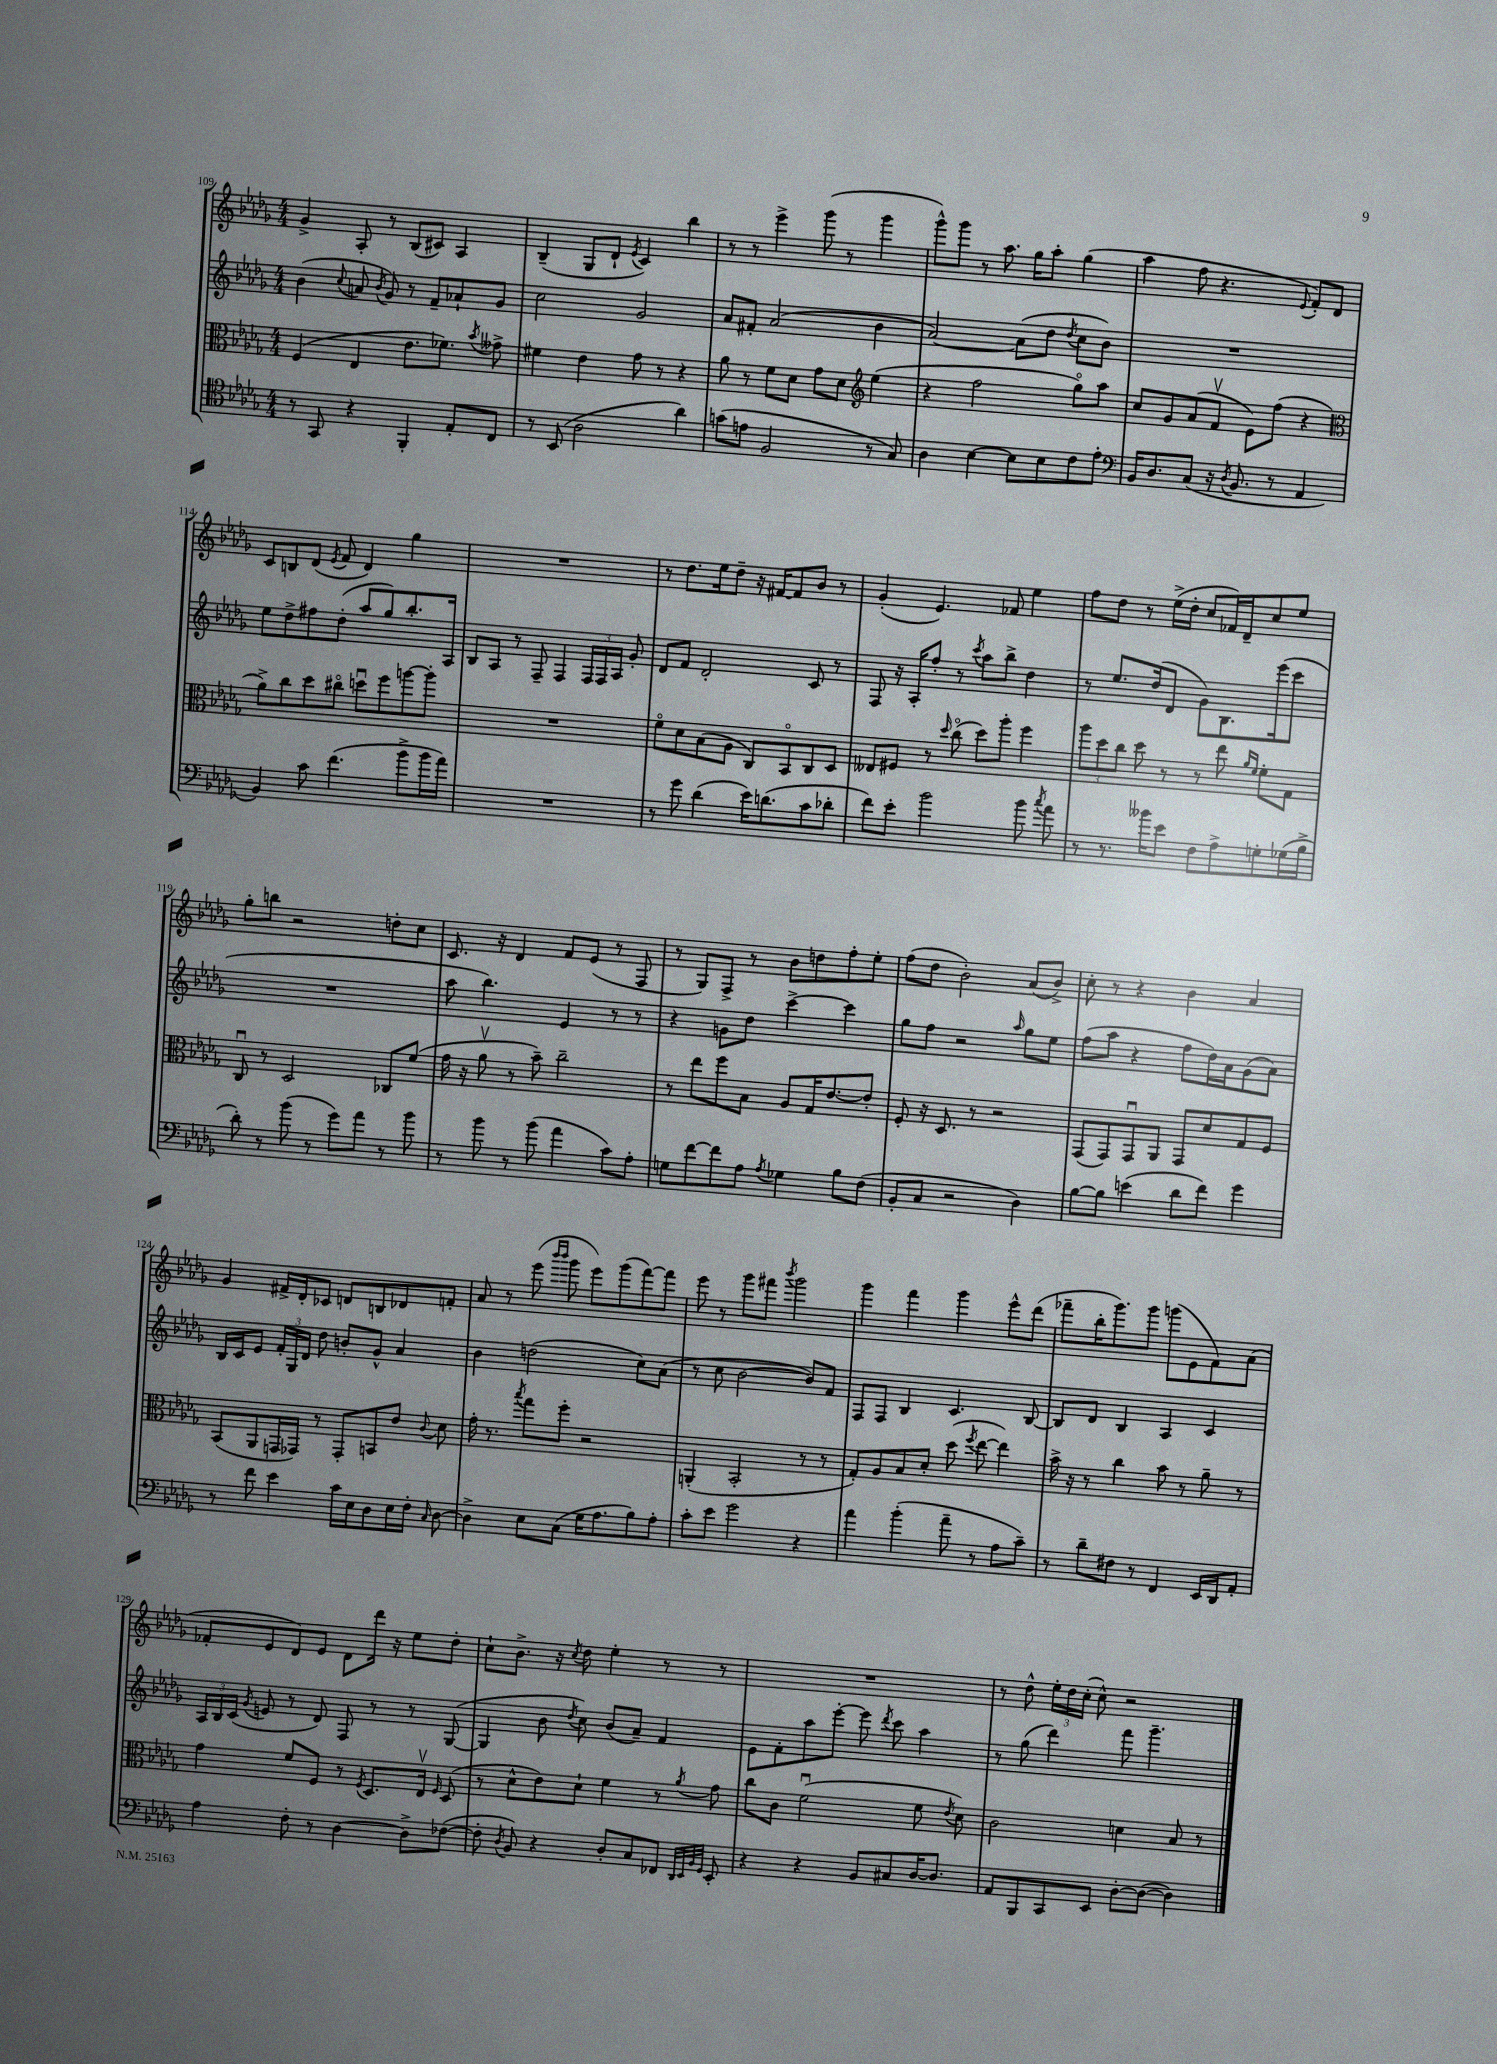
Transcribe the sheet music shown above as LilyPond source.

<<
\new StaffGroup <<
\new Staff = "s0" {
    \clef treble \key des \major \numericTimeSignature \time 4/4
    \autoBeamOff ges'4-> aes8-. r8 bes8[( cis'8]) aes4 |
    bes4--( ges8[ des'8]-! \acciaccatura { ees'8 } c'4) bes''4 |
    r8 r8 ees'''4-> ges'''8( r8 ges'''4 |
    ges'''8[-^) ges'''8] r8 aes''8. ges''16[ aes''8]-. ges''4( |
    aes''4 f''8 r4. \appoggiatura { ees'8 } f'8[-.) des'8] |
    c'8[ b8 des'8]( \acciaccatura { ees'8 } f'8 des'4) ges''4 |
    R1 |
    r8 des''8.[ ees''16 des''8]-- r16 fis'16[~ fis'8 bes'8] r8 |
    ges'4-.( ees'4.) fes'8 ees''4 |
    f''8[ des''8] r8 ees''16[->( des''16]-. c''8[ fes'16) des'16-- c''8 ees''8] |
    ges''8[-. b''8] r2 d''8[-. c''8] |
    c'8. r16 des'4 f'8[ ees'8]( r8 f8 |
    r8 ges8[) f8]-> r8 bes'8[ d''8 f''8-. ees''8]-. |
    f''8[( des''8] bes'2-.) aes'8[( bes'8]->) |
    c''8-. r8 r4 bes'4 aes'4 |
    ges'4 fis'16[-> des'16-. ces'8] d'8[ b8 des'8 f'8]-. |
    aes'8 r8 ees'''8( \grace { bes'''16[ bes'''16] } ges'''8 ees'''8[) ges'''8( f'''8~) f'''8] |
    ees'''8 r8 ges'''8[ fis'''8] \acciaccatura { bes'''8 } ges'''2 |
    ges'''4 f'''4 ges'''4 ees'''8[-^ des'''8]( |
    fes'''8[-- bes''16-. ges'''8.) ges'''8] g'''8[( ees'8 f'8) aes'8]( |
    fes'8[-. ees'8 des'8) ees'8] des'8[ des'''16] r16 ees''8[ des''8]-. |
    c''8[-! bes'8.]-> r16 \acciaccatura { c''8 } des''8 ees''4-. r8 r8 |
    R1 |
    r8 des''8-^ \tuplet 3/2 { ees''16[-. des''16 c''16]-.( } c''8-^) r2 \bar "|." |
}
\new Staff = "s1" {
    \clef treble \key des \major \numericTimeSignature \time 4/4
    \autoBeamOff bes'4( \appoggiatura { c''8 } a'8 \acciaccatura { bes'8 } ges'8) r8 f'8[-- aes'8-! ges'8] |
    c''2 ges'2 |
    aes'8[ fis'8]-. aes'2( bes'4 |
    aes'2~) aes'8[( des''8] \acciaccatura { des''8 } c''8[ bes'8]) |
    R1 |
    ees''8[ des''8-> fis''8 des''8]-.( aes''8[ ges''8) bes''8.-. aes16] |
    bes8[ aes8] r8 f8-- f4 \tuplet 3/2 { f16[ f16 aes16] } ges'8-. |
    des'8[ f'8] des'2-. c'8 r8 |
    f8 r16 aes16[-. f''8]-. r8 \acciaccatura { c'''8 } aes''8[ bes''8]-> des''4 |
    r8 ees''8.[ des''16( des'8] ges'8[) bes8. ees'''16( c'''8] |
    R1 |
    aes''8 bes''4.) ees'4 r8 r8 |
    r4 g'8[ des''8] c'''4~-> c'''4 |
    ges''8[ f''8] r2 \grace { aes''16 } ges''8[ ees''8] |
    f''8[( aes''8] r4 f''8[ des''16) aes'16 ges'8( aes'8]) |
    bes16[ c'16 ees'8] \tuplet 3/2 { f'16[-. ges16 des'16] } des''8 b'8[-. ges'8]-^ aes'4 |
    bes'4 d''2( c''8[) aes'8]( |
    r8 c''8 bes'2~ bes'8[) f'8] |
    f8[ f8] bes4 c'4. bes8~ |
    bes8[ des'8] bes4 aes4 c'4 |
    \tuplet 3/2 { aes16[ bes16 c'16]( } \acciaccatura { ges'8 } e'8 r8 des'8) f8 r8 r8 ges8~( |
    ges4 bes'8 \acciaccatura { des''8 } c''8) bes'8[( aes'8]--) f'4 |
    ees'8[ f'8-. aes''8 ees'''8]~-. ees'''8 \acciaccatura { des'''8 } c'''8 aes''4 |
    r8 ges''8( des'''4) f'''8 ges'''4.-- \bar "|." |
}
\new Staff = "s2" {
    \clef alto \key des \major \numericTimeSignature \time 4/4
    \autoBeamOff f4( ees4 ees'8.[ fes'8.]) \acciaccatura { bes'8 } geses'8-> |
    fis'4 ees'4 ges'8 r8 r4 |
    aes'8 r8 f'8[ des'8] ges'8[ des'8] \clef treble ees''4( |
    r4 f''2 ges''8[\flageolet) aes''8] |
    c''8[ ges'8 aes'8( f'8]\upbow ees'8[) f''8]( r4 |
    \clef alto aes'8[->) c''8 des''8 cis''8]\flageolet d''8[\downbow f''8 a''8~ a''8]-. |
    R1 |
    f'8[\flageolet des'8 bes8( aes8] c8[) bes,8\flageolet c8 des8] |
    eeses8[ fis8] r8 \grace { des''16 } c''8\flageolet( des''8[) aes''8]-. f''4 |
    \tuplet 3/2 { aes''8[ des''8 c''8] } des''8 r8 r8 ees''8 \grace { aes'16[ f'16] } f'8[-. ges8] |
    c8\downbow r8 des2 ces8[ f'8]( |
    ges'16 r16 aes'8\upbow r8 bes'8--) c''2-- |
    r8 ees''8[ f''8 bes8] aes8[ ges16 ees'8.~ ees'8]-. |
    f8-. r16 des8. r8 r2 |
    ges,8[( ges,8) ges,8\downbow aes,8] ges,8[ des'8 ges8 f8] |
    bes,8[( aes,8 g,16 ges,16]) r8 ges,8[-. b,8 ees'8] \appoggiatura { c'8 } des'8 |
    ges'16-. r8. \acciaccatura { bes''8 } ges''8[ f''8]-. r2 |
    a,4-.( bes,2-. r8 r8 |
    ges8[-.) aes8 bes8 des'8]-. des''8( \acciaccatura { f''8 } ees''8~ ees''4) |
    bes'16-> r16 r8 c''4 bes'8 r8 aes'8-- r8 |
    ges'4 f'8[ f8] r8 \acciaccatura { f8 } des8.[ ees16]\upbow \grace { f16 } des8( |
    r8 des'8[-^ ees'8) des'8]-! f'4 r8 \acciaccatura { aes'8 } ges'8 |
    c''8[ c'8] f'2\downbow( f'8 \acciaccatura { ees'8 } des'8) |
    c'2 d'4 bes8 r8 \bar "|." |
}
\new Staff = "s3" {
    \clef tenor \key des \major \numericTimeSignature \time 4/4
    \autoBeamOff r8 ges,8 r4 f,4-. ees8[-. c8] |
    r8 bes,8( aes2 aes'4) |
    g'8[( e'8] f2 r8 ges8) |
    aes4 bes4~ bes8[ bes8 c'8 ees'8]-. |
    \clef bass bes,16[ des8. c8]( r16 \acciaccatura { des8 } bes,8. r8 aes,4 |
    bes,4) c'8 f'4.( bes'8[-> bes'16 aes'16]) |
    R1 |
    r8 ges'8 des'4( ees'16[) d'8.( c'8 des'8]-. |
    f'8[) ees'8]-. bes'2 bes'8 \acciaccatura { c''8 } aes'8 |
    r8 r8. beses'16[ ees'8] f8[ aes8-> g8-. ges16( bes16]-> |
    des'8-.) r8 bes'8( r8 ges'8[) aes'8] r8 bes'8 |
    r8 bes'8 r8 bes'8( aes'4 c'8[) aes8]-. |
    g8[ f'8~ f'8 aes8] \acciaccatura { aes8 } ges4 bes8[ f8]( |
    bes,8[-. c8] r2 des4) |
    bes8[~ bes8] e'4( des'8[ f'8]) ges'4 |
    r8 f'8 ees'4 c'16[ ees16 des8 ees16 f16]-. \grace { c16 } des8~ |
    des4-> ees8[ c8]( ges16[ aes8. bes8) aes8]-. |
    c'8[-. ees'8] ges'2 r4 |
    aes'4 bes'4-.( aes'8-- r8 aes8[ c'8]--) |
    r8 des'8[-- fis8] r8 f,4 ees,16[ des,16 aes,8]-. |
    aes4 f8-. r8 des4~ des8[-> fes8]~( |
    fes8-. \acciaccatura { des8 } bes,8) r4 des8[-. c8 fes,8] \grace { des,32[ ees,32 bes,32 ges,32] } ees,8-. |
    r4 r4 bes,8[ cis8 des16~ des8.] |
    aes,8[ bes,,8 c,8 ees,8] des8[~-. des8]~( des4) \bar "|." |
}
>>
>>
\layout { \context { \Score currentBarNumber = #109 } }
